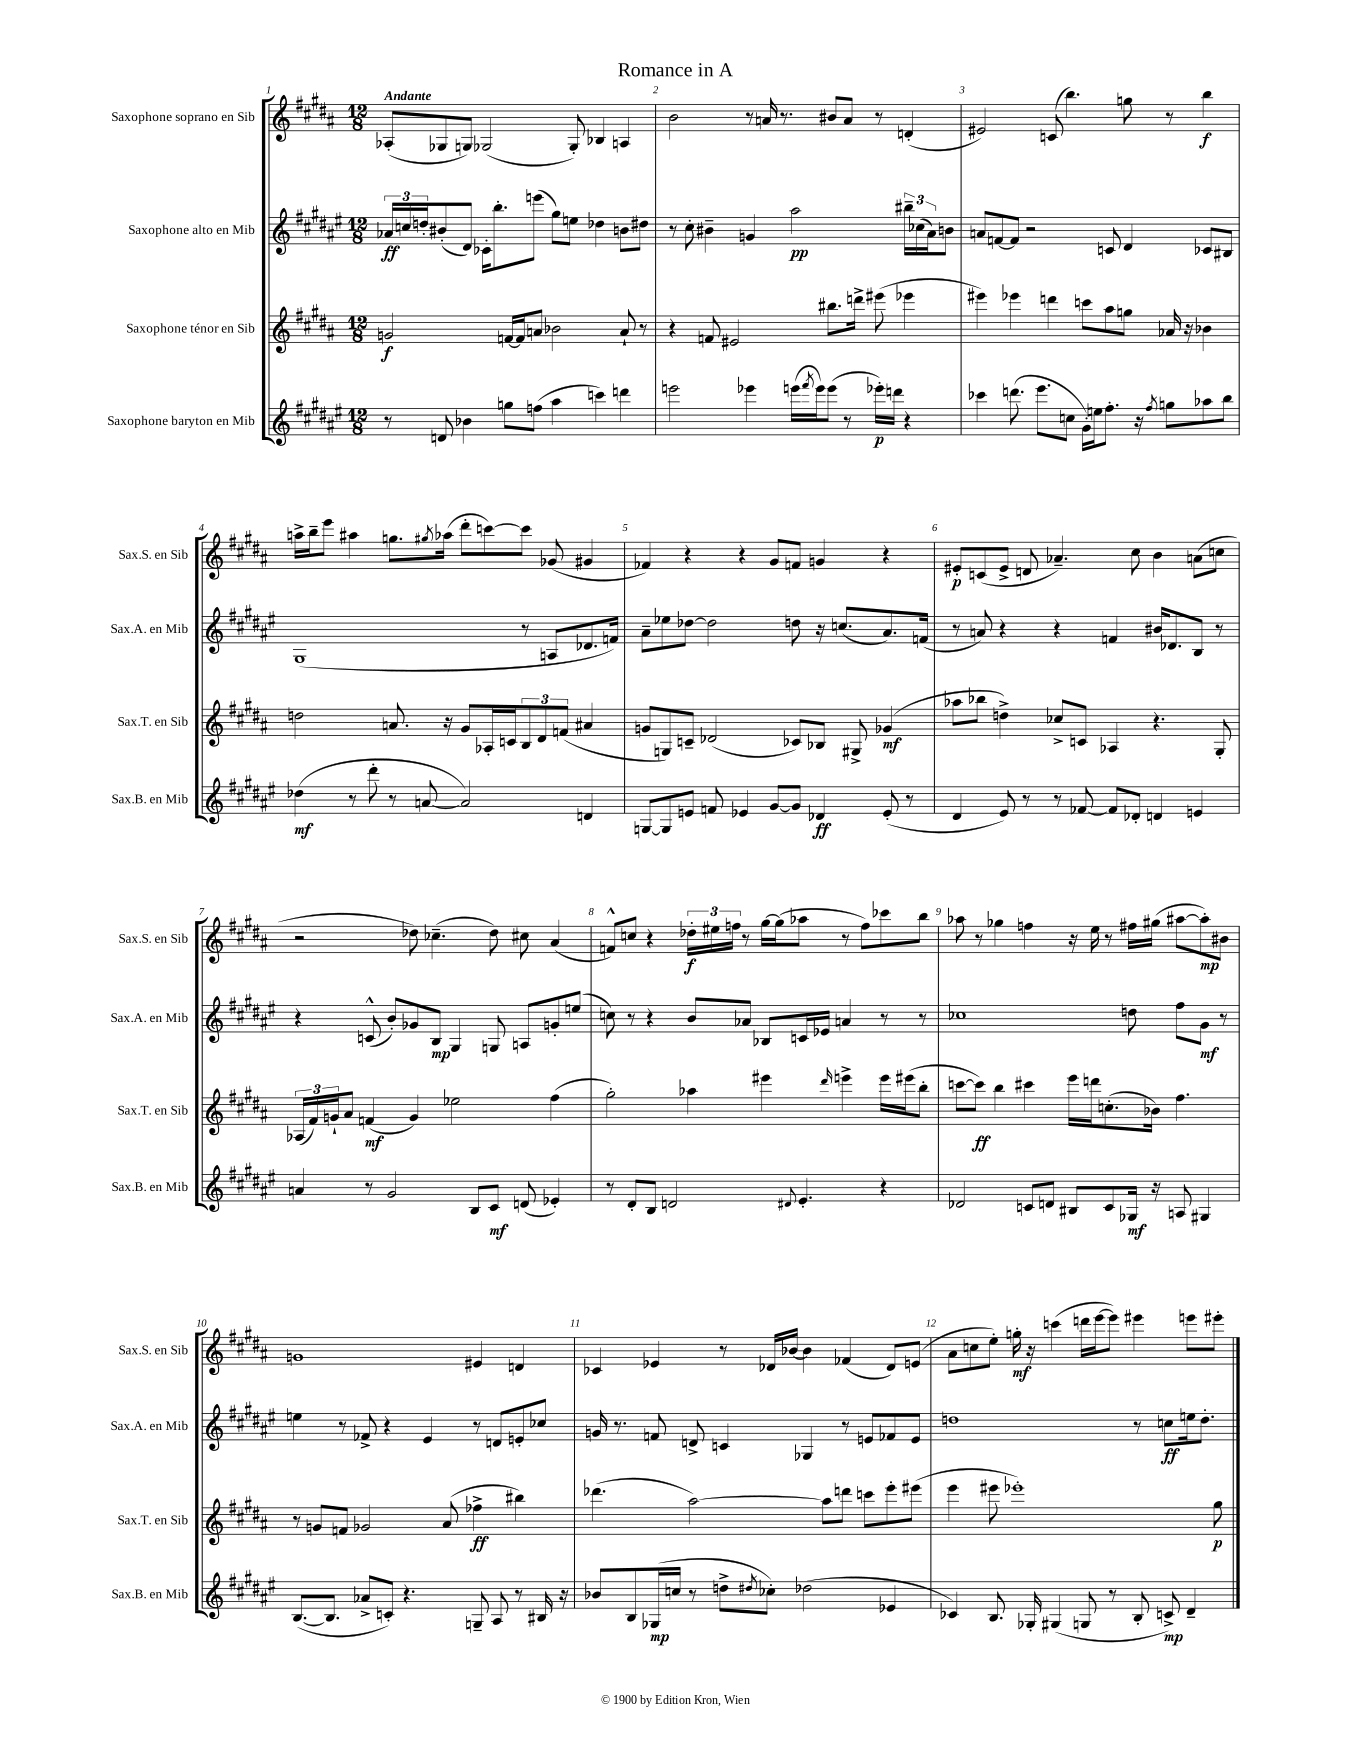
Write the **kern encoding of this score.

**kern	**kern	**kern	**kern
*staff4	*staff3	*staff2	*staff1
*clefG2	*clefG2	*clefG2	*clefG2
*k[f#c#g#d#a#e#]	*k[f#c#g#d#a#]	*k[f#c#g#d#a#e#]	*k[f#c#g#d#a#]
*M12/8	*M12/8	*M12/8	*M12/8
8r	2g	24a-	(8A-'
.	.	24cc	.
.	.	24dd'	.
8d	.	(8b#'	8G-
4b-	.	8d#)	8G)
.	.	16c-'	(2G-
.	.	8.bb'	.
8gg	[16f	.	.
.	16f]	.	.
(8ff	8a	(8eee	.
4aa#	2b-	8gg#)	.
.	.	8ee	8G-')
4ccc)	.	4dd-	4B-
4ddd	8a`	8b	4A
.	8r	8dd#	.
=	=	=	=
2eee	4r	8r	2b
.	.	8cc#'	.
.	8f	4b#~	.
.	2e#	.	.
4eee-	.	4g	8r
.	.	.	16a
.	.	.	8.r
(16eee	.	2aa#	.
8qfff#	.	.	.
16eee)	.	.	.
(8eee	8.bb#	.	8b#
8r	.	.	8a
.	16ddd^	.	.
16eee-')	(8eee#	.	8r
16ddd	.	.	.
4r	4eee-	24bb#~	(4d'
.	.	(24cc-	.
.	.	24a#)	.
.	.	8b	.
=	=	=	=
4ccc-	4eee#)	8a	2e#)
.	.	[8f	.
(8.ddd	4eee-	8f]	.
.	.	2r	.
8.eee#	.	.	.
.	4ddd	.	(8c
8cc	.	.	4.bb)
16g#')	8ccc	.	.
16ee	.	.	.
8.ff#'	8aa#	8c	.
.	8gg	4d#	8gg
16r	.	.	.
8qff#	.	.	.
8gg	16a-	.	8r
.	16r	.	.
8aa-	4b-	8c-	4bb
8bb	.	8B#	.
=	=	=	=
(4dd-	2dd	(1G#	16aa^
.	.	.	16bb~
.	.	.	8eee
8r	.	.	4aa#
8ddd#'	.	.	.
8r	8.a	.	8.gg
[8a	.	.	.
.	.	.	8qgg#
.	16r	.	(16aa-
2a])	8g#	.	8ddd#'
.	16A-'	.	[8ccc)
.	16c	.	.
.	12B	8r	8ccc]
.	12d#	.	.
.	.	8A	(8g-
.	(12f	.	.
4d	4a#	8.d-	4g#
.	.	16f)	.
=	=	=	=
[8G	8g	8a#~	4f-)
8G]	8G)	8ee-	.
8e	8c~	[8dd-	4r
8f	(2d-	2dd-]	.
4e-	.	.	4r
[8g#	.	.	8g#
8g#]	8c-)	8dd	8f
4d-	8B-	16r	4g
.	.	(8.cc	.
.	8G#^	.	.
(8e-'	(4g-	8.a#)	4r
8r	.	.	.
.	.	(16f	.
=	=	=	=
4d#	8aa-	8r	8e#'
.	8bb-	8a)	(8c
8e#)	4dd^)	4r	8e#^
8r	.	.	8d
8r	8cc-^	4r	4.a-~)
[8f-	8c	.	.
8f-]	4A-	4f	.
8d-'	.	.	8cc#
4d	4.r	16b#	4b
.	.	8.d-	.
4e	.	8B	(8a
.	8G#'	8r	8cc
=	=	=	=
4a	(24A-	4r	2r
.	24f#)	.	.
.	24g`	.	.
.	8a#	.	.
8r	(4f	(8c^^	.
2g#	.	8b')	.
.	4g)	8g-	8dd-)
.	.	8B	(4.cc-~
.	2ee-	4G#	.
8B	.	.	.
8c#	.	8G	8dd-)
(8d	.	8A	8cc#
4e-')	(4ff#	8g'	(4a#
.	.	(8ee	.
=	=	=	=
8r	2gg#')	8cc)	8f^^)
8d#'	.	8r	8cc
8B	.	4r	4r
2d	.	.	.
.	4aa-	8b	24dd-'
.	.	.	24ee#
.	.	.	24ff
.	.	8a-	8r
.	4eee#	8B-	[16gg#
.	.	.	(16gg#]
8qqd#	.	.	.
4.e#'	.	16c	8aa-
.	.	16e-	.
.	16qqddd#	.	.
.	4eee^	4a	8r
.	.	.	8ff)
4r	16eee	8r	8ccc-
.	(16eee#	.	.
.	8bb'	8r	8bb
=	=	=	=
2d-	[8ccc	1cc-	8aa-
.	8ccc])	.	8r
.	4bb	.	4gg-
8c	4ccc#	.	4ff
8d	.	.	.
8B#	16eee	.	16r
.	16ddd	.	16ee
8c	(8.cc'	.	8r
16G-	.	8dd	16ff#
16r	16b-)	.	(16gg#
8A	4.ff#	8ff#	[8aa#
4G#	.	8g#	8aa#'])
.	.	8r	8b#
=	=	=	=
([8.B	8r	4ee	1g
.	8g	.	.
8.B]	.	.	.
.	8f	8r	.
8a-^	2g-	8f-^	.
8c')	.	4r	.
4.r	.	.	.
.	.	4e#	.
.	(8a#	.	.
8G~	4ff-^	8r	4e#
8A#	.	8d	.
8r	4bb#)	8e'	4d
16B#	.	8cc-	.
16r	.	.	.
=	=	=	=
8b-	(4.ddd-	16g	4c-
.	.	8.r	.
8B	.	.	.
(16G-	.	8f	4e-
16cc	.	.	.
8r	[2aa#)	8d^	.
8dd^	.	4c	8r
8qdd#	.	.	.
8cc-')	.	.	16d-
.	.	.	[16b-
(2dd-	.	4G-	4b-]
.	8aa#]	.	.
.	8ddd	8r	(4f-
.	8ccc	8e	.
4e-	8eee'	8f-	8d-)
.	(8eee#	8e	(8e
=	=	=	=
4c-)	4eee	1dd	8a#
.	.	.	8cc
8.B	8eee#	.	8ee')
.	1eee-')	.	16gg'
16G-'	.	.	16r
(4G#	.	.	(4ccc
8G	.	.	16ddd
.	.	.	[16eee
8r	.	.	8eee])
8B'	.	8r	4eee#
8c^)	.	8cc	.
4d#~	.	16ee	8eee
.	.	8.dd'	.
.	8gg#	.	8eee#'
==	==	==	==
*-	*-	*-	*-
